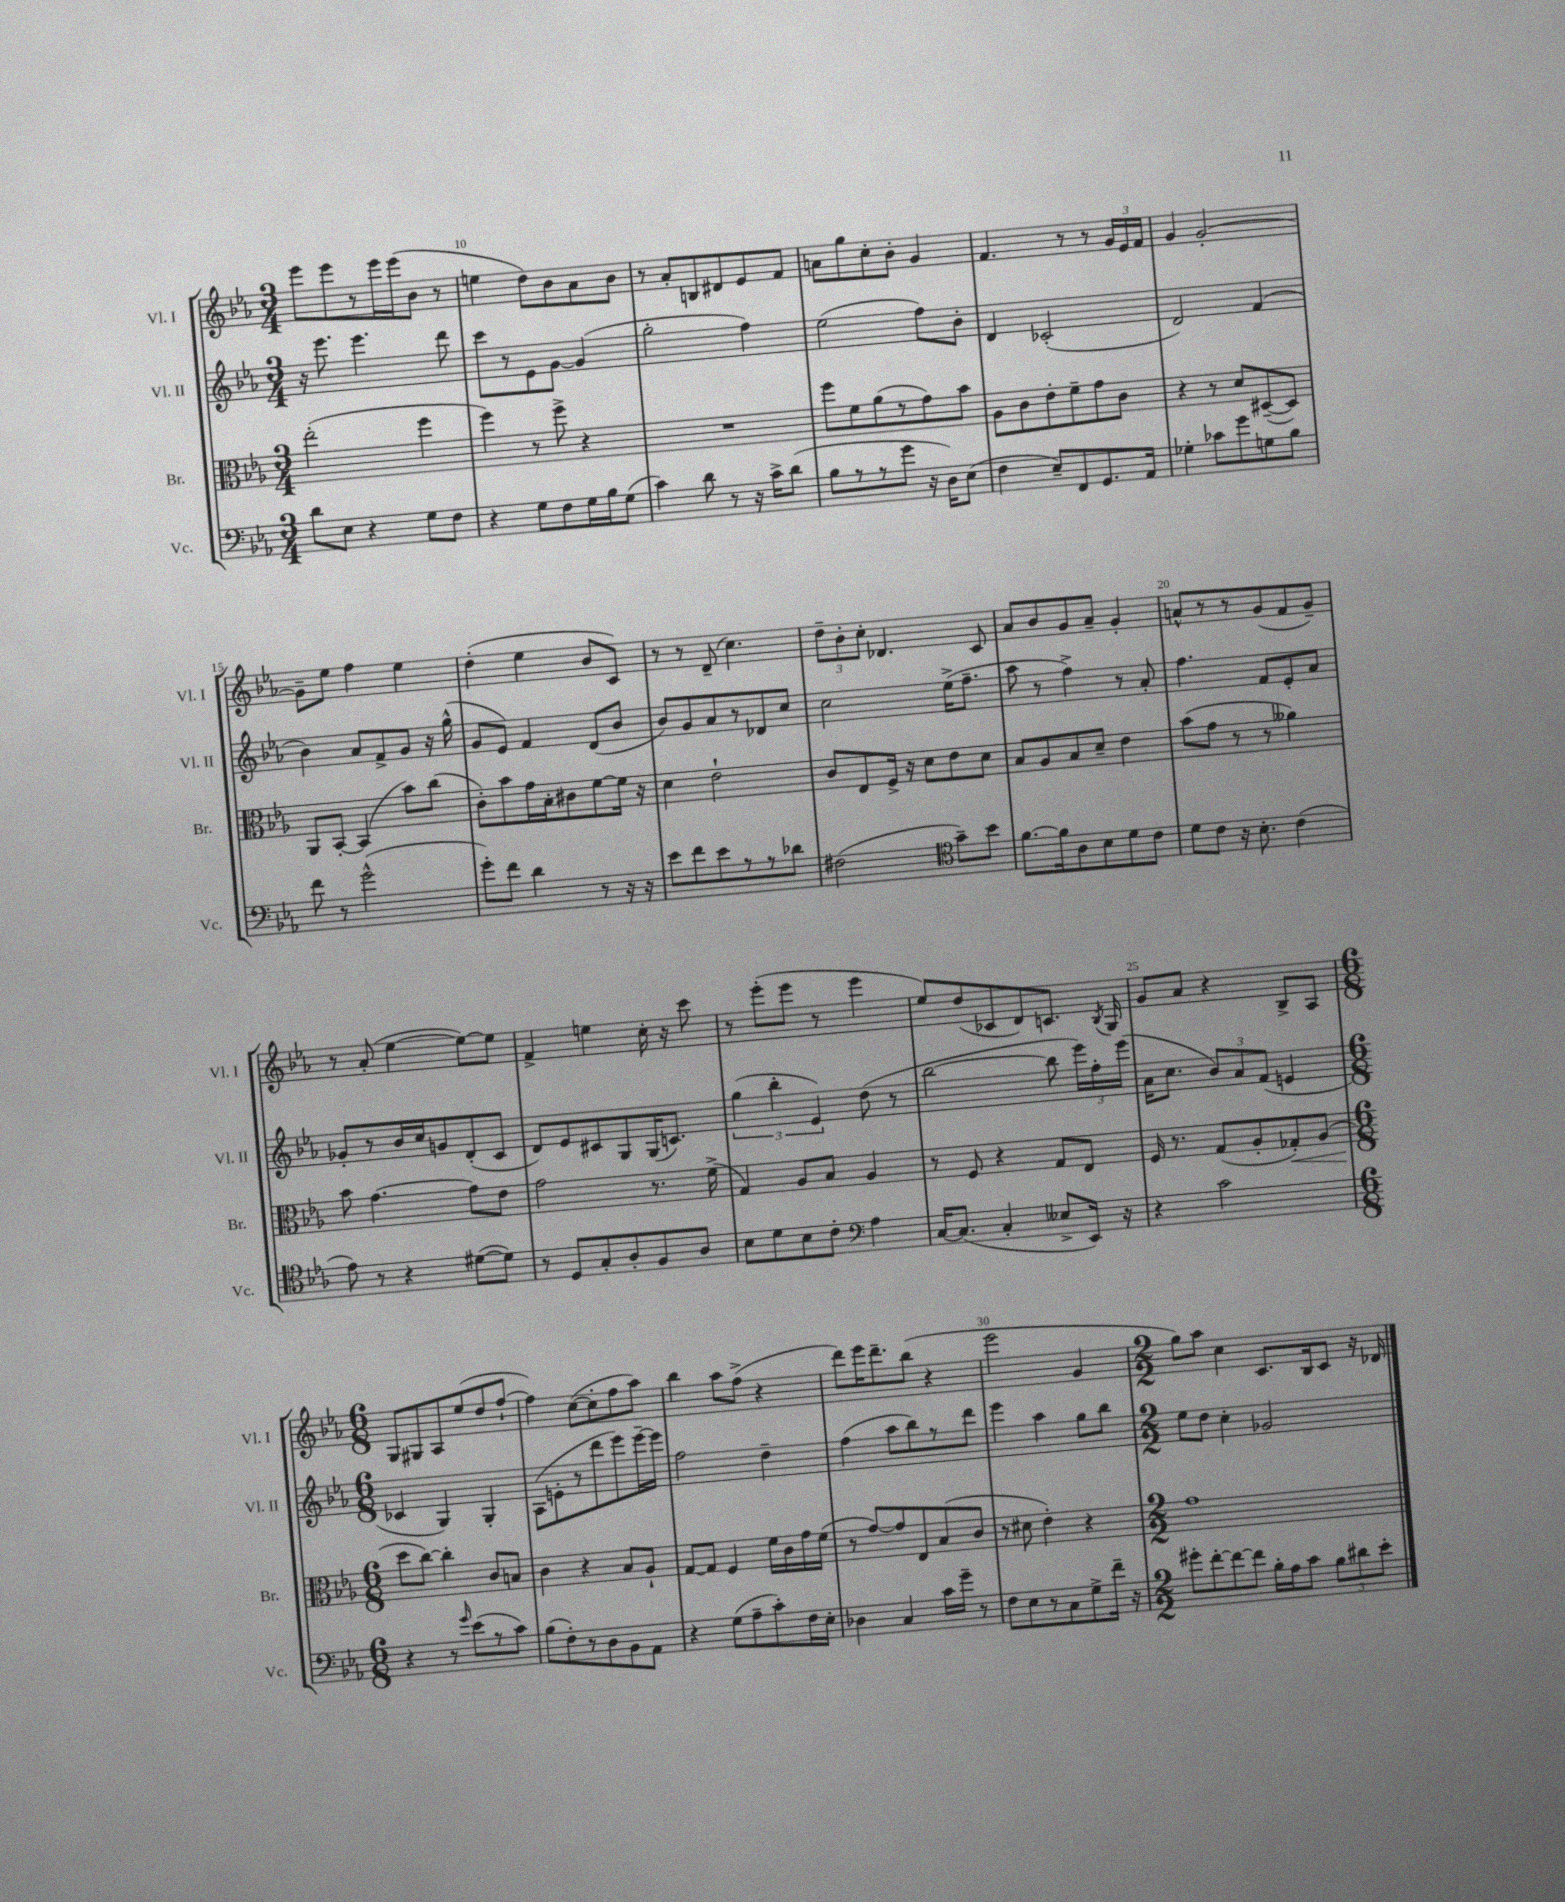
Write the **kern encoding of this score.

**kern	**kern	**kern	**kern
*staff4	*staff3	*staff2	*staff1
*clefF4	*clefC3	*clefG2	*clefG2
*k[b-e-a-]	*k[b-e-a-]	*k[b-e-a-]	*k[b-e-a-]
*M3/4	*M3/4	*M3/4	*M3/4
8d	(2ee-'	16r	8eee-
.	.	8.eee-	.
8E-	.	.	8eee-
4r	.	4.eee-	8r
.	.	.	16eee-
.	.	.	(16eee-
8G	4ff	.	8b-
8F	.	8ddd	8r
=	=	=	=
4r	4ff)	8ccc	4ee
.	.	8r	.
8G	8r	8e-	8dd)
8F	8ff^	[8g	8b-
16G	4r	(4g]	8a-
16B-	.	.	.
(8G	.	.	8b-
=	=	=	=
4c)	2.r	2gg'	8r
.	.	.	8a-'
8d	.	.	8B
8r	.	.	8d#
16r	.	4ff)	8e-
16c^	.	.	.
(8d	.	.	8f
=	=	=	=
8B-	8ff	(2ee-	8a
8r	8f	.	8gg
8r	(8a-	.	8cc'
8g	8r	.	8b-'
16r	8g)	8ff)	4g
16D)	.	.	.
(8E-	8b-	8b-'	.
=	=	=	=
4F	8A-	4d	4.f
.	8c	.	.
8E-~)	8e-'	(2c-'	.
8FF	8f~	.	8r
8.GG	8g	.	8r
.	8c	.	24g
.	.	.	24e-
16AA-	.	.	.
.	.	.	24f
=	=	=	=
4G-'	4r	2d)	4g
8c-	8r	.	[2g'
8g	8d	.	.
8G	([8D#~	(4f	.
8B-	8D#])	.	.
=	=	=	=
8f	8AA-	4b-)	8g~]
8r	[8BB-'	.	8ee-
(2g^^	(4BB-]	8a-	4ff
.	.	8f^	.
.	8b-)	8g	4ee-
.	(8cc	16r	.
.	.	(16gg^^	.
=	=	=	=
8g')	8c')	8g	(4dd'
8f	8b-	8e-)	.
4d	16g	4f	4ee-
.	16B-'	.	.
.	8c#	.	.
8r	[8f	(8d	8b-
16r	16f]	8b-	8c)
16r	16r	.	.
=	=	=	=
8e-	4d	8b-)	8r
8f	.	8g	8r
8e-	2e-`	8a-	(8d~
8r	.	8r	4.cc)
8r	.	8d-	.
8d-	.	8cc	.
=	=	=	=
(2F#	8c	2cc	12dd~
.	.	.	12b-'
.	8E-	.	.
.	.	.	12cc'
.	16F^	.	4.d-
.	16r	.	.
.	8d	.	.
*clefC4	*	*	*
8g~)	8e-	(16ee-^	.
.	.	8.ff~	.
8b-	8d	.	8c
=	=	=	=
[8.f	8B-	8aa-	8a-
.	8A-	8r	8b-
16f]	.	.	.
8A-	8B-	4ff^)	8g
8B-	8d~	.	8a-~
8d	4e-	8r	4g'
8c	.	8a-'	.
=	=	=	=
8d	(8b-	4.ff	8a^^
8c	8g	.	8r
16r	8r	.	8r
8.B-'	.	.	.
.	8r	8f	(8g
(4c	4a--)	8e-'	8f
.	.	8a-	8g~)
=	=	=	=
8e-)	8b-	8g-'	8r
8r	[4.g	8r	(8a-'
4r	.	16b-	[4ee-
.	.	16cc	.
.	.	8g	.
([8d#	8g]	(8d'	8ee-_)
8d#])	8e-	8c	8ee-]
=	=	=	=
8r	2g	8d)	4f^
8D	.	8e-	.
8G'	.	8c#	4ee
8A-'	.	8G	.
8F	8.r	(16G	16cc'
.	.	8.c)	16r
8A-	.	.	8ccc
.	(16f^	.	.
=	=	=	=
8B-	4G)	(6gg	8r
8d	.	.	(8eee-'
.	.	6bb-'	.
8B-	8A-	.	8eee-
.	.	6e-)	.
8c'	8B-	.	8r
*clefF4	*	*	*
4A-	4A-	(8dd	4eee-
.	.	8r	.
=	=	=	=
[16C	8r	[2bb-	8ee-)
(8.C]	.	.	.
.	8F	.	(8dd
4C'	4r	.	8c-
.	.	.	8d)
8E--^	8G	8bb-]	8.c
16EE-)	8E-	24eee-)	.
.	.	24ff'	.
.	.	.	8qB-
16r	.	.	16G
.	.	(24eee-	.
=	=	=	=
4r	16F	16a-	8g
.	8.r	8.cc	.
.	.	.	8a-
2c	(8G	12b-)	4r
.	.	12a-	.
.	8A-'	.	.
.	.	(12f	.
.	8G-')	4e	8B-^
.	(8A-	.	8A-
=	=	=	=
*M6/8	*M6/8	*M6/8	*M6/8
4r	8dd	4c-	8G
.	[8cc)	.	8G#
8r	4cc']	4G)	8A-
16qqg	.	.	.
(8e-	.	.	(8ee-
8r	8c	4G'	8dd
8c)	8B	.	[8ff`
=	=	=	=
(8B-	4c	(8A-	4ff])
8F')	.	8e'	.
8r	4r	8r	([8cc
8D	.	8ddd	8cc']
8BB-	8B-	8eee-)	8ff
8AA-	8A-`	[16eee-~	8aa-)
.	.	16eee-]	.
=	=	=	=
4r	[8G	2ff	4bb-
.	8G]	.	.
(8G	4F	.	8aa-
8A-~	.	.	(8ff^
8c')	16f	4dd~	4r
.	16c	.	.
16F	16g	.	.
16E-'	(16f	.	.
=	=	=	=
4D-	8r	(4ff	8ddd)
.	[8g)	.	16eee-
.	.	.	8.ddd~
4C	8g]	8aa-	.
.	8E-	8bb-)	(8bb-
16c	(8B-	8r	4r
16g~	.	.	.
8r	8c	8ddd	.
=	=	=	=
8F	8r	4eee-	2eee-
8E-	8d#	.	.
8r	4e-')	4aa-	.
8C	.	.	.
8G^	4r	8gg	4g
16f~	.	8bb-	.
16r	.	.	.
=	=	=	=
*M2/2	*M2/2	*M2/2	*M2/2
8g#'	1g	8ee-	8gg)
[8f'	.	8dd	8aa-
8f_	.	4cc'	4cc
8f]	.	.	.
16B-'	.	2g-	8.c
16A-	.	.	.
8c	.	.	.
.	.	.	16B-
12B-	.	.	8c
12d#	.	.	.
.	.	.	16r
12e-'	.	.	.
.	.	.	16d-
==	==	==	==
*-	*-	*-	*-
